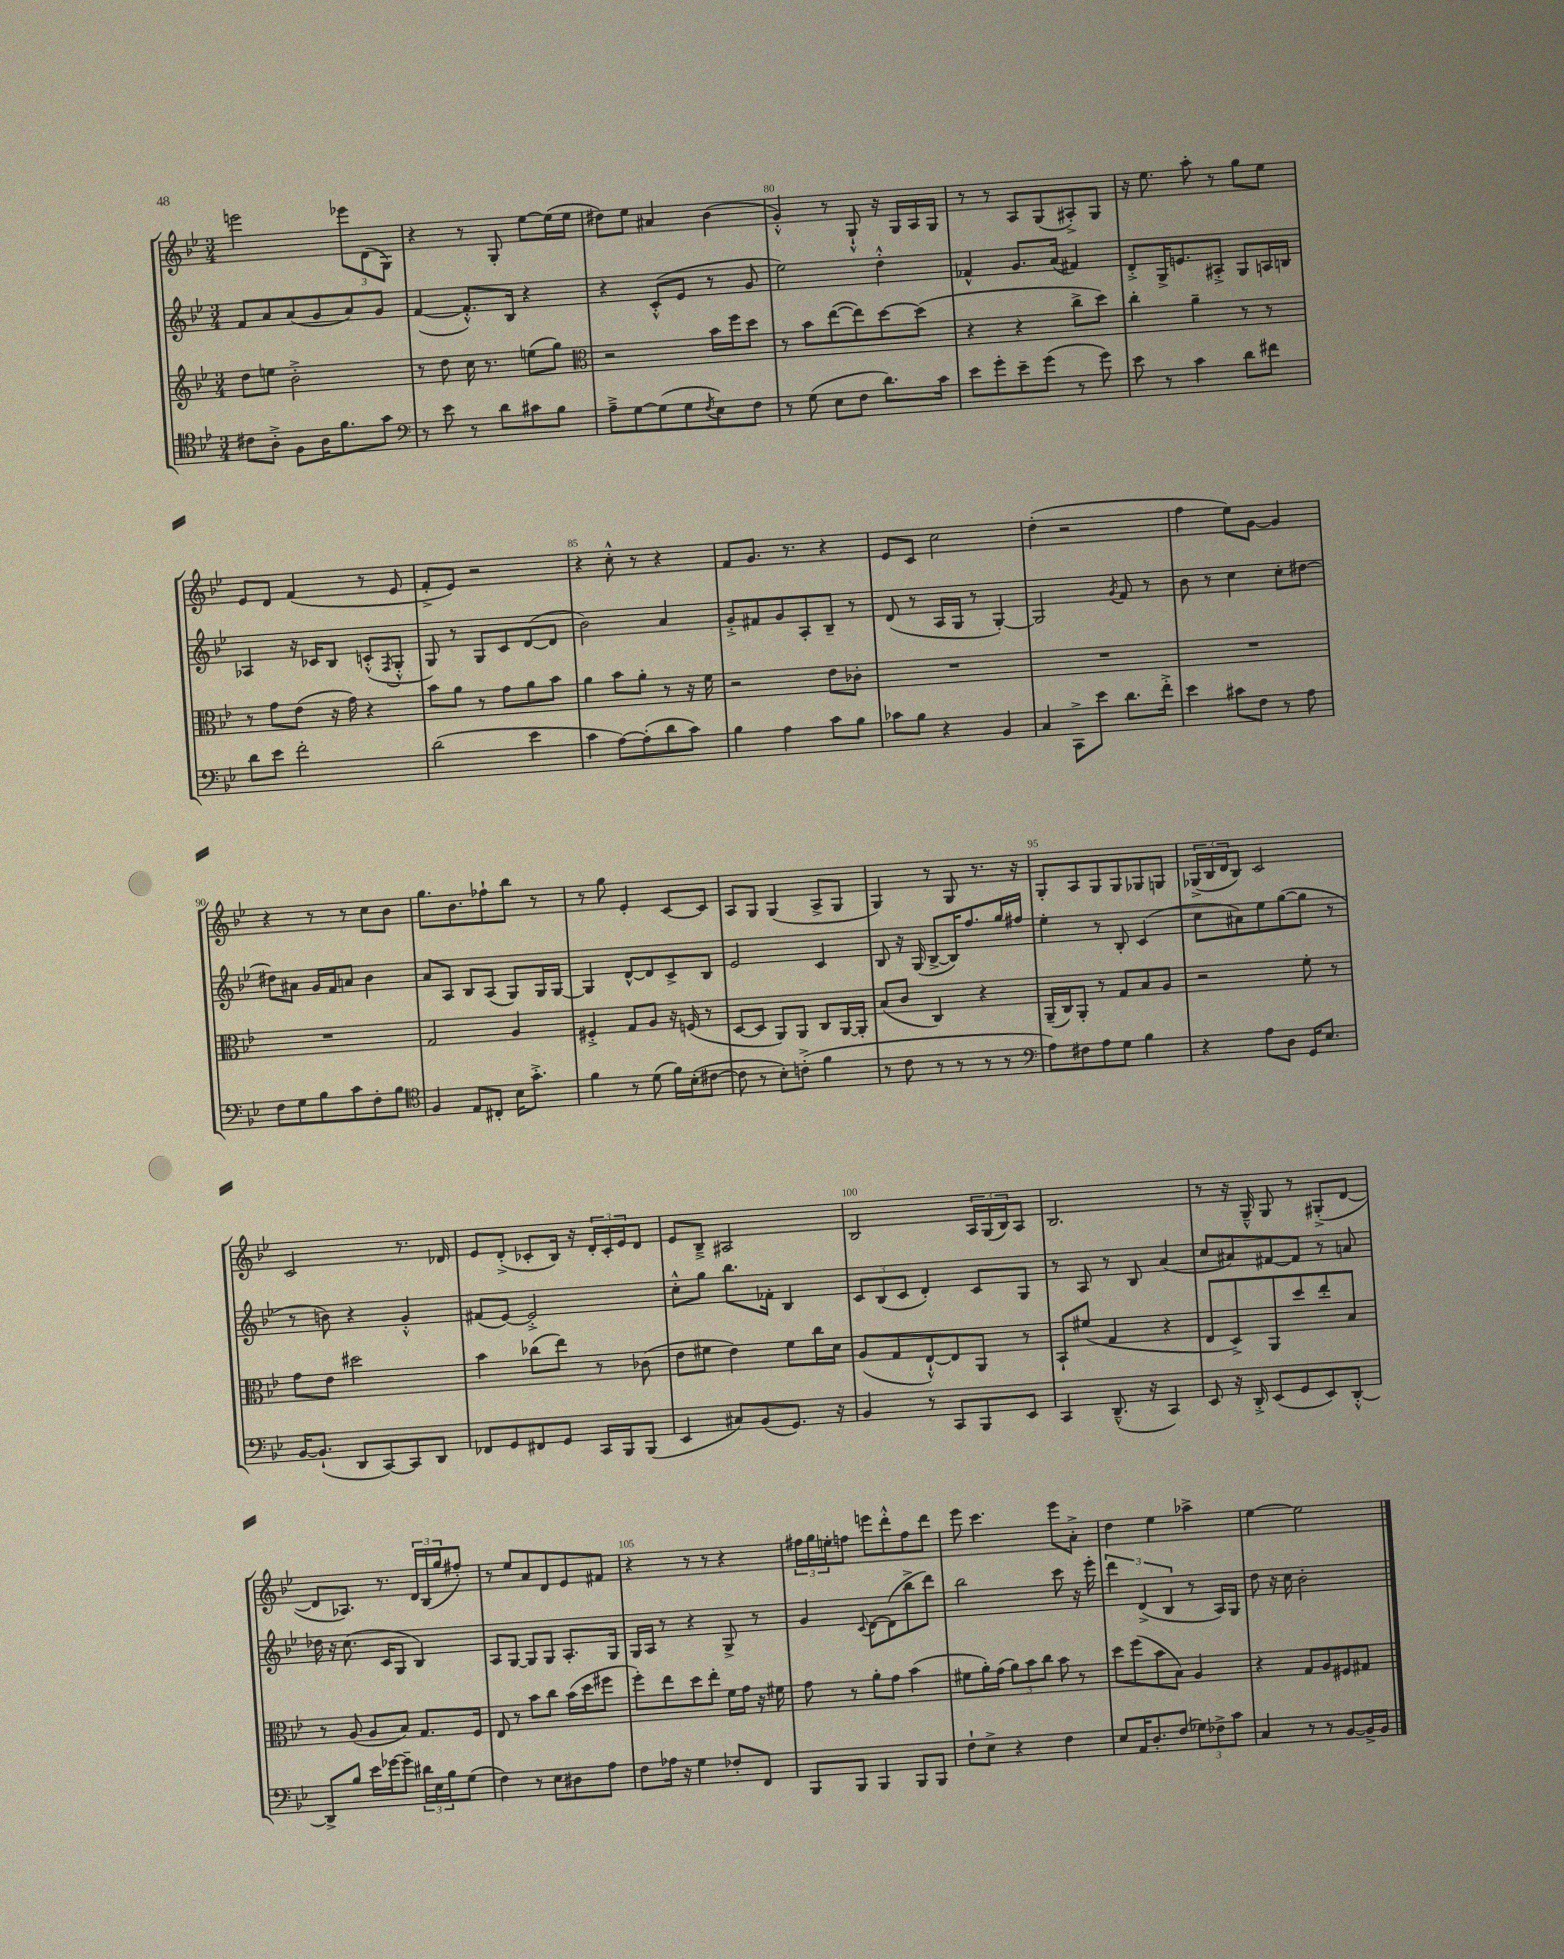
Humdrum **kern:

**kern	**kern	**kern	**kern
*part4	*part3	*part2	*part1
*staff4	*staff3	*staff2	*staff1
*clefC4	*clefG2	*clefG2	*clefG2
*k[b-e-]	*k[b-e-]	*k[b-e-]	*k[b-e-]
*M3/4	*M3/4	*M3/4	*M3/4
=77	=77	=77	=77
8c#X\L	8dd\L	8f/L	2eeen\
8A'^\J	8een\J	8a/	.
8F\L	2b-'^\	(8a/	.
16A\K	.	8g/	.
8.f\	.	.	.
.	.	8a/)	12eee-X\L
.	.	.	(12d\
8g\J	.	8g/J	.
.	.	.	12G\J)
=78	=78	=78	=78
*clefF4	*	*	*
8r	8r	([4f/	4r
8e-\	8dd\	.	.
8r	16cc\	8.f'^^/L])	8r
.	8.r	.	.
8d\L	.	.	8G'/
.	.	16B-/Jk	.
8c#X\	(8een\L	4r	[8ee-\L
8B-\J	8gg\J)	.	(16ee-\L]
.	.	.	16ee-\JJ
=79	=79	=79	=79
*	*clefC3	*	*
8A~^\L	2r	4r	8dd#X\L)
[8G\	.	.	8ee-\J
(8G\]	.	(8c'^^/L	4a#X/
8G\	.	8e-/J	.
8qF/	.	.	.
8E-\)	16b-\LL	8r	(4b-\
.	16ff\J	.	.
8F\J	8dd\J	8g/	.
=80	=80	=80	=80
8r	8r	2ee-\)	4g'^^/)
(8G\	8b-\L	.	.
8E-\L	([8ee-\	.	8r
8F\J	8ee-\])	.	8G`^^/
8.d\L)	[8dd\	4dd'^^\	16r
.	.	.	16G/LL
.	(8dd\J]	.	16A/
16c\Jk	.	.	16G/JJ
=81	=81	=81	=81
8e-\L	4r	4f-X^^/	8r
8g'\	.	.	8r
8e-~\	4r	8.g/L	8A/L
(8g\J	.	.	(8G/
.	.	(16a/Jk	.
8r	8cc^\L	4f#X/)	8A#X'^/)
8g\)	8dd\J)	.	8G/J
=82	=82	=82	=82
8e-\	4cc'\	8d'^/L	16r
.	.	.	8.ee-\
8r	.	16G^/K	.
.	.	8.en/	.
4c\	4a~\	.	8aa'\
.	.	8A#X'^/J	8r
8d\L	8r	8G/L	8gg\L
8f#X\J	8r	16An/L	8ee-\J
.	.	16Bn/JJ	.
!!LO:LB:g=z
=83	=83	=83	=83
8d\L	8r	4A-X/	8e-/L
8e-\J	8g\L	.	8d/J
2f'\	(8e-\J	16r	(4f/
.	.	16c-X/KL	.
.	16r	8B-/J	.
.	16g\)	.	.
.	4r	(8cn'^^/L	8r
.	.	8qF/	.
.	.	8G'^^/J	8e-/
=84	=84	=84	=84
(2d\	8b-\L	8G/)	8f'^/L
.	8a\J	8r	8e-/J)
.	8r	8G/L	2r
.	8g\L	8c/	.
4e-\	8a\	([8d/	.
.	8b-\J	8d/J]	.
=85	=85	=85	=85
4c\	4a\	2b-\)	4r
[8A\L)	8b-\L	.	8cc'^^\
(8A'\]	8a'\J	.	8r
8d\	8r	4a/	4r
8c\J)	16r	.	.
.	16f\	.	.
=86	=86	=86	=86
4B-\	2r	8g'^/L	8f/L
.	.	8f#X/	8.g/J
4A\	.	8g/	.
.	.	.	8.r
.	.	8A'/	.
8c\L	8e-\L	8B-~/J	4r
8B-\J	8c-X'\J	8r	.
=87	=87	=87	=87
8c-X\L	2.r	(8d/	8e-/L
8B-\J	.	8r	8c/J
4r	.	16A/LL	2cc\
.	.	16G/JJ	.
.	.	8r	.
4BB-/	.	[4G'/)	.
=88	=88	=88	=88
4C/	2.r	2G/]	(4dd'\
8CC^\L	.	.	2r
8e-\J	.	.	.
.	.	8qg/	.
8.d\L	.	8f/	.
.	.	8r	.
16f'^\Jk	.	.	.
=89	=89	=89	=89
4e-\	2.r	8b-\	4ff\
.	.	8r	.
8c#X\L	.	4cc\	8ee-\L)
8F\J	.	.	[8g\J
8r	.	8cc'\L	4g/]
8A\	.	[8dd#X\J	.
!!LO:LB:g=z
=90	=90	=90	=90
8F\L	2.r	8dd#X\L]	4r
8G\	.	8a#X\J	.
8B-\	.	16g/LL	8r
.	.	16f/J	.
8c\	.	8an/J	8r
8F'\	.	4b-\	8cc\L
8B-\J	.	.	8b-\J
=91	=91	=91	=91
*clefC4	*	*	*
4F/	2G/	8a/L	8.gg\L
.	.	8A/J	.
.	.	.	8.b-\
8E-/L	.	8B-/L	.
8C#X'/J	.	(8A/J	8ff-X`\
16B-\KL	4A/	8G/L)	8bb-\J
8.g'^\J	.	.	.
.	.	16G/L	8r
.	.	[16G/JJ	.
=92	=92	=92	=92
4f\	4F#X'^/	4G/]	8r
.	.	.	8gg\
8r	8G/L	[8d^^/L	4e-'/
(8d\	8A/J	8d/]	.
16f\LL)	16r	8c^/	[8c/L
(16B-'\J	(16Fn/	.	.
[8c#X\J	8r	8B-/J	8c/J]
=93	=93	=93	=93
8c#\]	[8D/L	2e-/	8A/L
8r	8D/J]	.	8G/J
8B-'\L)	8AA/L)	.	(4G/
(8cn'^\J	8AA/J	.	.
4f\	8C/L	4c/	8A^/L
.	[16AA/L	.	8G/J
.	16AA'/JJ]	.	.
=94	=94	=94	=94
8r	(8B-/L	8B-/	4G/)
8c\	8c/J	16r	.
.	.	(16G/	.
8r	4C/)	[8B-^/L	8r
8r	.	16B-/K])	8G/
.	.	8.ff/	.
8r	4r	.	8.r
8r	.	16gg/L	.
.	.	16ff#X/JJ	16r
=95	=95	=95	=95
*clefF4	*	*	*
8A\L)	(16AA~/LL	4ee-'\	8G'/L
.	16C/J)	.	.
8F#X\	8AA'/J	.	8A/
8A\	8r	8r	8G/
8G\J	8G/L	8B-'/	8G/
4B-\	8B-/	(4c/	8G-X/
.	8A/J	.	8Gn/J
=96	=96	=96	=96
4r	2r	8cc\L	(24G-X^/LL
.	.	.	24B-/
.	.	.	24d/J
.	.	8a#X\)	8B-/J)
8A\L	.	8ee-\	2c/
8D\J	.	([8gg\	.
16GG/KL	8f'\	8gg\J]	.
8.E-/J	.	.	.
.	8r	8r	.
!!LO:LB:g=z
=97	=97	=97	=97
[16BB-/KL	8g\L	8r	2c/
(8.BB-`/J]	.	.	.
.	8e-\J	8bn\)	.
8DD/L	2dd#X\	4r	.
[8CC/)	.	.	.
8CC/]	.	4g'^^/	8.r
8DD/J	.	.	.
.	.	.	16d-X/
=98	=98	=98	=98
8FF-X/L	4b-\	(8f#X/L	8e-/L
8GG/	.	[8e-/J)	(8d'^/J
8FF#X/	(8cc-X\L	2e-'^/]	8c-X'/L
8GG/J	8ee-\J)	.	16B-/Jk)
.	.	.	16r
16CC/LL	8r	.	24d'/LL
.	.	.	24c-'/
16BBB-/J	.	.	.
.	.	.	24e-/J
(8BBB-/J	(8c-X\	.	8d/J
=99	=99	=99	=99
4EE-/	8e-\L	8cc'^^\L	8e-/L
.	8f#X\J	8gg\J	8B-~^/J
8C#X/L)	4e-\)	8.bb-\L	2A#X/
(8BB-/	.	.	.
.	.	16f-X'\Jk	.
8.GG/J)	8f#\L	4B-/	.
.	16cc\L	.	.
16r	16d\JJ	.	.
=100	=100	=100	=100
4BB-/	(8A/L	12c/L	2B-/
.	.	(12B-/	.
.	8G/	.	.
.	.	12c/J	.
8r	[8E-`^^/)	4d'/)	.
8CC/L	8E-/]	.	.
8BBB-/	8AA/J	8c/L	24A/LL
.	.	.	(24G/
.	.	.	24B-/J)
8EE-/J	8r	8G/J	8A/J
=101	=101	=101	=101
4CC/	8BB-`/L	8r	2.B-/
.	(8f#X/J	8A/	.
(8.DD~^^/	4G/	8r	.
.	.	8B-/	.
16r	.	.	.
4CC/)	4r	(4a/	.
=102	=102	=102	=102
8EE-/	8E-/L	8cc/L	8r
16r	8D^/)	8a#X/)	16r
16DD'^/	.	.	16G~^^/
(8EE-/L	8AA/	[8f#X/	8G/
8GG/	8dd/	8f#/J]	8r
8EE-/)	8ee-'/	8r	(8G#X'^/L
[8DD'^^/J	8B-/J	8an/	[8d/J
!!LO:LB:g=z
=103	=103	=103	=103
8DD^/L]	8r	16dd-X\	8d/L]
.	.	16r	.
8B-/J	(8A/	(8.cc\	8.A-X/J)
16e-\LL	8A/L	.	.
[16g-X\J	.	16c/KL	8.r
8g-~\J]	8B-/J)	8G/J	.
24d#X\LL	8.G/L	4B-/)	24d/LL
24E-\	.	.	(24B-/
24B-\J	.	.	24gg/J
(8G\J	.	.	8ff#X'/J)
.	16F/Jk	.	.
=104	=104	=104	=104
4F\)	8E-/	8A/L	8r
.	8r	[8G/J	8ee-/L
8r	8b-\L	8G/L]	8a/
8E-\L	8cc\J	8G/J	8d/
8D#X\	(16b-\LL	8.A'/L	8e-/
.	16dd\J	.	.
8A\J	8ff#X\J	.	8f#X/J
.	.	16G/Jk	.
=105	=105	=105	=105
8F\L	8ff'\L)	16G/LL	4r
.	.	16A/JJ	.
16A-X\Jk	8ee-\	8r	.
16r	.	.	.
4G\	8dd\	4r	8r
.	8ee-'\J	.	8r
8F-X'/L	16f\LL	8G^/	4r
.	16g\JJ	.	.
8FF/J	16r	8r	.
.	16f#X\	.	.
=106	=106	=106	=106
8BBB-/L	8g\	4g/	24ff#X\LL
.	.	.	24gg\
.	.	.	24een'\J
8BBB-/J	8r	.	8ffn\J
.	.	8qqc/	.
4BBB-/	8a'\L	[8d\L	8eeen\L
.	8g\J	(8d\]	8ddd'^^\
8BBB-/L	(4b-\	8bb-^\	8ff\
8BBB-/J	.	8ddd\J)	8ddd\J
=107	=107	=107	=107
8F`\L	8f#X\L	2bb-\	8eee-\
8E-^\J	16a'\L)	.	4.ccc\
.	(16g\JJ	.	.
4r	12a\L)	.	.
.	12b-\	.	.
.	12cc\J	.	.
4F\	8b-\	8ccc\	8eee-\L
.	8r	16r	8a'^\J
.	.	16eee-'\	.
=108	=108	=108	=108
8E-/L	8dd\L	6ddd\	4dd\
16AA/K	(8ff\	.	.
.	.	(6d^/	.
8.D'/	.	.	.
.	8b-\	.	4ee-\
.	.	6B-/	.
(8F/J	8B-\J)	.	.
12G-X\L)	4A/	8r	4aa-X^\
12F-X^\	.	.	.
.	.	16A/LL)	.
12c\J	.	.	.
.	.	16G/JJ	.
=109	=109	=109	=109
4C/	4r	8dd\	[4ee-\
.	.	16r	.
.	.	16cc\	.
8r	8G/L	2b-'\	2ee-\]
8r	8A/	.	.
[8BB-/L	8F#X/	.	.
16BB-^/L]	8G#X/J	.	.
16BB-/JJ	.	.	.
==	==	==	==
*-	*-	*-	*-
